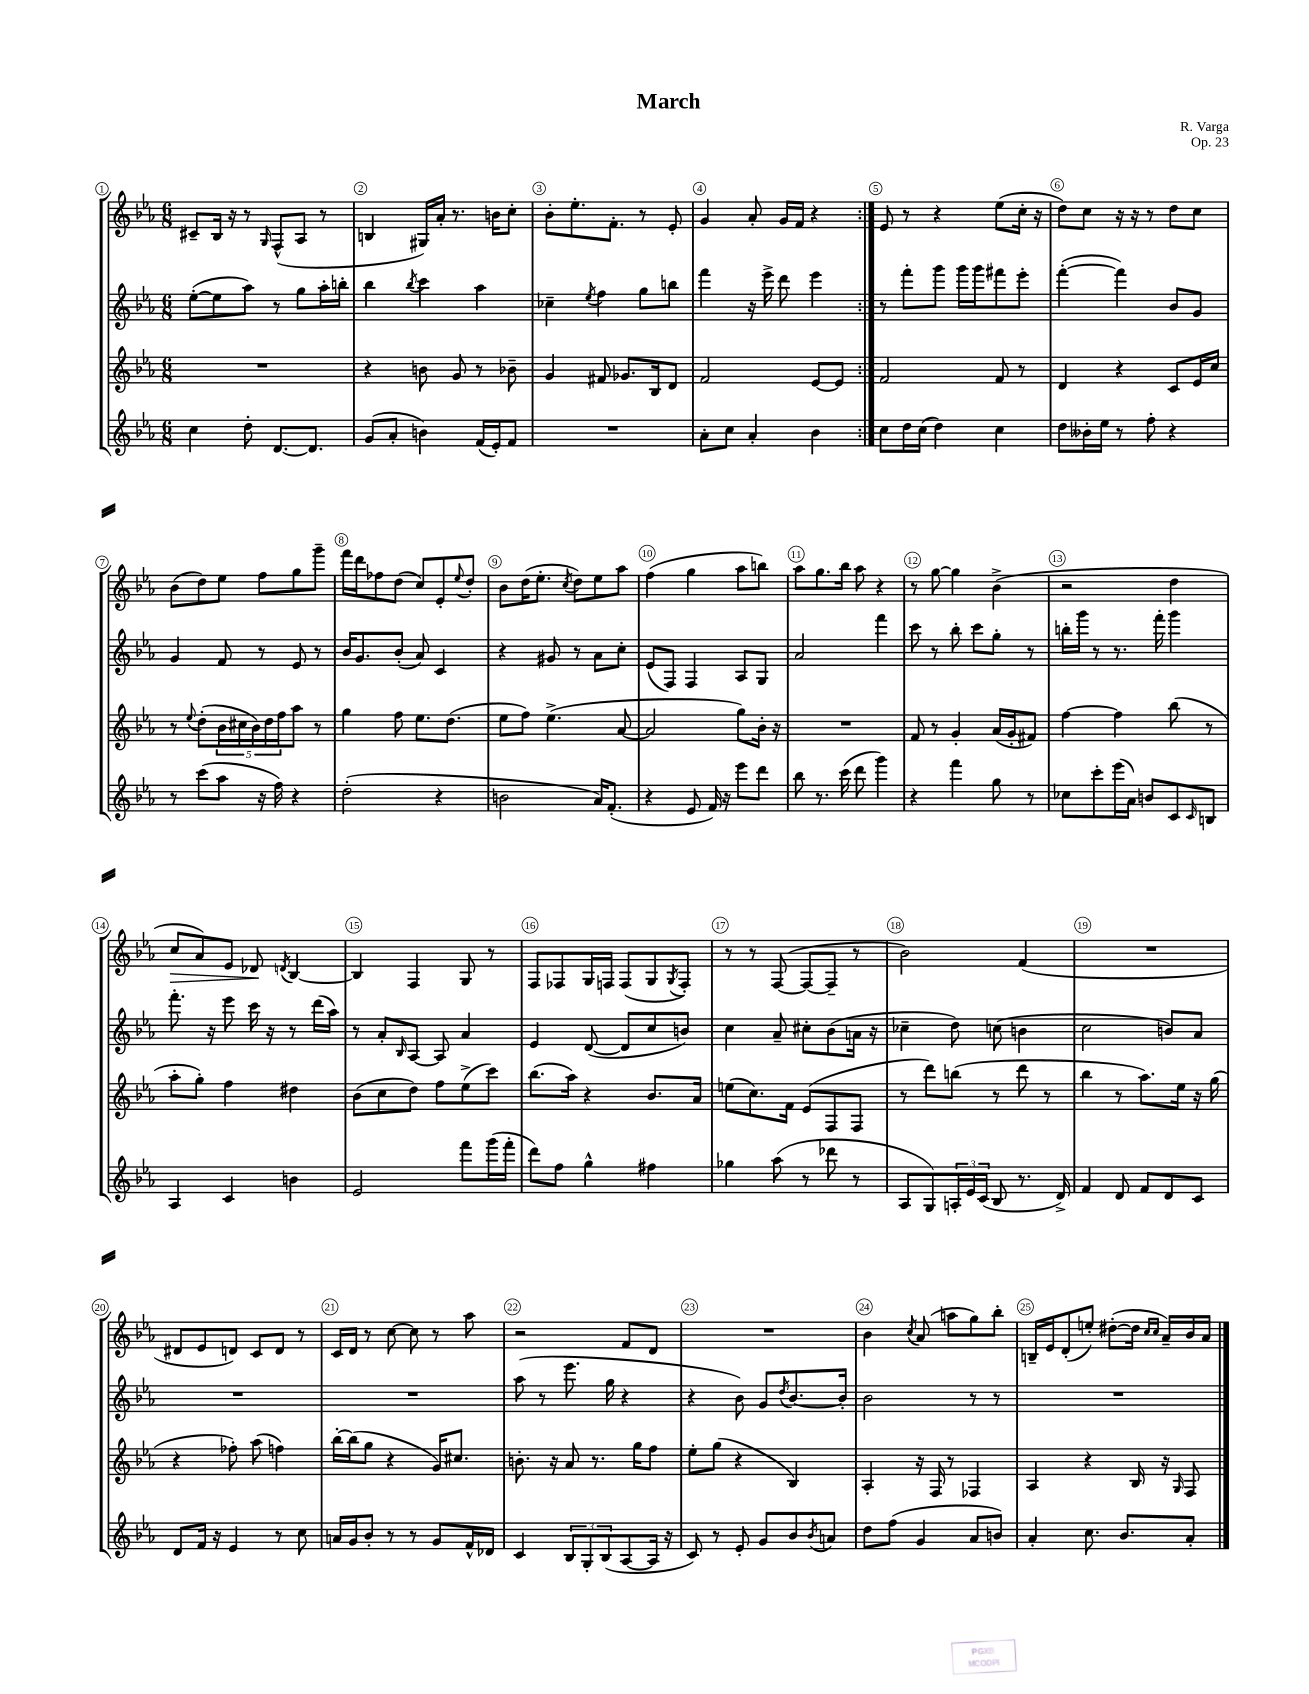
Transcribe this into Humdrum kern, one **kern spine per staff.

**kern	**kern	**kern	**kern
*staff4	*staff3	*staff2	*staff1
*clefG2	*clefG2	*clefG2	*clefG2
*k[b-e-a-]	*k[b-e-a-]	*k[b-e-a-]	*k[b-e-a-]
*M6/8	*M6/8	*M6/8	*M6/8
4cc	2.r	([8ee-'	8c#~
.	.	8ee-]	16B-
.	.	.	16r
8dd'	.	8aa-)	8r
.	.	.	16qqG
[8.d	.	8r	(8F^^
.	.	8gg	8A-
8.d]	.	.	.
.	.	16aa-'	8r
.	.	16bb'	.
=	=	=	=
(8g	4r	4bb-	4B
8a-'	.	.	.
.	.	8qbb-	.
4b)	8b	4ccc	16G#)
.	.	.	16a-'
.	8g	.	8.r
(16f	8r	4aa-	.
16e-')	.	.	16b
8f	8b-~	.	8cc'
=	=	=	=
2.r	4g	4cc-~	8b-'
.	.	.	8.ee-'
.	.	8qee-	.
.	8f#	4ff	.
.	.	.	8.f'
.	8.g-	.	.
.	.	8gg	8r
.	16B-	.	.
.	8d	8bb	8e-'
=	=	=	=
8a-'	2f	4fff	4g
8cc	.	.	.
4a-'	.	16r	8a-'
.	.	16eee-^	.
.	.	8ddd	16g
.	.	.	16f
4b-	[8e-	4eee-	4r
.	8e-]	.	.
=:|!	=:|!	=:|!	=:|!
8cc	2f	8r	8e-
16dd	.	8fff'	8r
(16cc	.	.	.
4dd)	.	8ggg	4r
.	.	16ggg	.
.	.	16ggg	.
4cc	8f	8fff#	(8ee-
.	8r	8eee-'	16cc'
.	.	.	16r
=	=	=	=
8dd	4d	([4fff'	8dd)
16b--'	.	.	8cc
16ee-	.	.	.
8r	4r	4fff])	16r
.	.	.	16r
8ff'	.	.	8r
4r	8c	8b-	8dd
.	16e-	8g	8cc
.	16cc	.	.
=	=	=	=
8r	8r	4g	(8b-
.	8qqee-	.	.
(8ccc	(8dd'	.	8dd)
8aa-	20b-	8f	8ee-
.	20cc#	.	.
.	20b-)	.	.
16r	.	8r	8ff
.	20dd	.	.
16ff)	.	.	.
.	20ff	.	.
4r	8aa-	8e-	8gg
.	8r	8r	8ggg~
=	=	=	=
(2dd'	4gg	16b-	16fff
.	.	8.g	16ddd
.	.	.	8ff-
.	8ff	(8b-'	(8dd
.	8.ee-	8a-)	8cc)
4r	.	4c	8e-'
.	(8.dd	.	.
.	.	.	8qqee-
.	.	.	8dd'
=	=	=	=
2b	8ee-	4r	8b-
.	8ff)	.	(16dd
.	.	.	8.ee-'
.	(4.ee-^	8g#	.
.	.	.	8qcc
.	.	8r	8dd)
16a-)	.	8a-	8ee-
(8.f'	.	.	.
.	[8a-	8cc'	8aa-
=	=	=	=
4r	2a-]	(8e-	(4ff
.	.	8F)	.
8e-	.	4F	4gg
16f)	.	.	.
16r	.	.	.
8eee-	8gg)	8A-	8aa-
8ddd	16b-'	8G	8bb)
.	16r	.	.
=	=	=	=
8bb-	2.r	2a-	8aa-
8.r	.	.	8.gg
(16ccc	.	.	16bb-
8ddd	.	.	8aa-
4ggg)	.	4fff	4r
=	=	=	=
4r	8f	8ccc	8r
.	8r	8r	[8gg
4fff	4g'	8bb-'	4gg]
.	.	8ccc	.
8gg	(16a-	8gg'	(4b-^
.	16g'	.	.
8r	8f#)	8r	.
=	=	=	=
8cc-	[4ff	16bb'	2r
.	.	16ggg	.
8ccc'	.	8r	.
(16eee-	4ff]	8.r	.
16a-)	.	.	.
8b	.	.	.
.	.	16fff'	.
8c	(8bb-	4ggg	4dd
16qqc	.	.	.
8B	8r	.	.
=	=	=	=
4A-	8aa-'	8.fff'	8cc
.	8gg')	.	8a-)
.	.	16r	.
4c	4ff	8eee-	8e-
.	.	16ccc	8d-
.	.	16r	.
.	.	.	8qd
4b	4dd#	8r	[4B-
.	.	(16ddd	.
.	.	16aa-)	.
=	=	=	=
2e-	(8b-	8r	4B-]
.	8cc	8a-'	.
.	.	16qqB-	.
.	8dd)	[8A-	4F
.	8ff	8A-]	.
8fff	(8ee-^	4a-	8G
(16ggg	8ccc)	.	8r
16fff'	.	.	.
=	=	=	=
8ddd)	(8.bb-	4e-	8F
8ff	.	.	8F-
.	16aa-)	.	.
4gg^^	4r	([8d	16G
.	.	.	16F
.	.	8d]	(8F
4ff#	8.b-	8cc	8G
.	.	.	8qG
.	.	8b)	8F')
.	16a-	.	.
=	=	=	=
4gg-	(8ee	4cc	8r
.	8.cc)	.	8r
(8aa-	.	8a-~	([8F
.	16f	.	.
8r	(8e-	8cc#'	8F_
8ddd-	8F	(8b-	8F~]
8r	8F	16a	8r
.	.	16r	.
=	=	=	=
8A-	8r	4cc-~	2b-)
8G)	8ddd)	.	.
24A'	(8bb	8dd)	.
24e-	.	.	.
(24c	.	.	.
8B-	8r	(8cc	.
8.r	8ddd	4b	(4f
.	8r	.	.
16d^)	.	.	.
=	=	=	=
4f	4bb-	2cc	2.r
8d	8r	.	.
8f	8.aa-)	.	.
8d	.	8b)	.
.	16ee-	.	.
8c	16r	8a-	.
.	(16gg	.	.
=	=	=	=
8d	4r	2.r	8d#
16f	.	.	8e-
16r	.	.	.
4e-	8ff-')	.	8d)
.	(8aa-	.	8c
8r	4ff)	.	8d
8cc	.	.	8r
=	=	=	=
16a	[16bb-'	2.r	16c
16g	(16bb-]	.	16d
8b-'	8gg	.	8r
8r	4r	.	[8cc
8r	.	.	8cc]
8g	16g)	.	8r
.	8.cc#	.	.
16f^^	.	.	8aa-
16d-	.	.	.
=	=	=	=
4c	8.b'	(8aa-	2r
.	.	8r	.
.	16r	.	.
12B-	8a-	8.eee-	.
12G'	.	.	.
.	8.r	.	.
(12B-	.	.	.
.	.	16gg	.
[8A-	.	4r	8f
.	16gg	.	.
16A-]	8ff	.	8d
16r	.	.	.
=	=	=	=
8c)	8ee-'	4r	2.r
8r	(8gg	.	.
8e-'	4r	8b-)	.
8g	.	8g	.
.	.	8qdd	.
8b-	4B-)	[8.b-	.
8qb-	.	.	.
8a	.	.	.
.	.	16b-']	.
=	=	=	=
8dd	4A-'	2b-	4b-
(8ff	.	.	.
.	.	.	8qcc
4g	16r	.	(8a-
.	16F	.	.
.	8r	.	8aa
8a-	4F-	8r	8gg)
8b)	.	8r	8bb-'
=	=	=	=
4a-'	4A-	2.r	16B~
.	.	.	16e-
.	.	.	(8d'
8.cc	4r	.	8ee')
.	.	.	([8dd#'
8.b-	.	.	.
.	16B-	.	16dd#]
.	.	.	16qqcc
.	.	.	16qqcc
.	16r	.	16a-~)
.	16qqG	.	.
8a-'	8F	.	16b-
.	.	.	16a-
==	==	==	==
*-	*-	*-	*-
